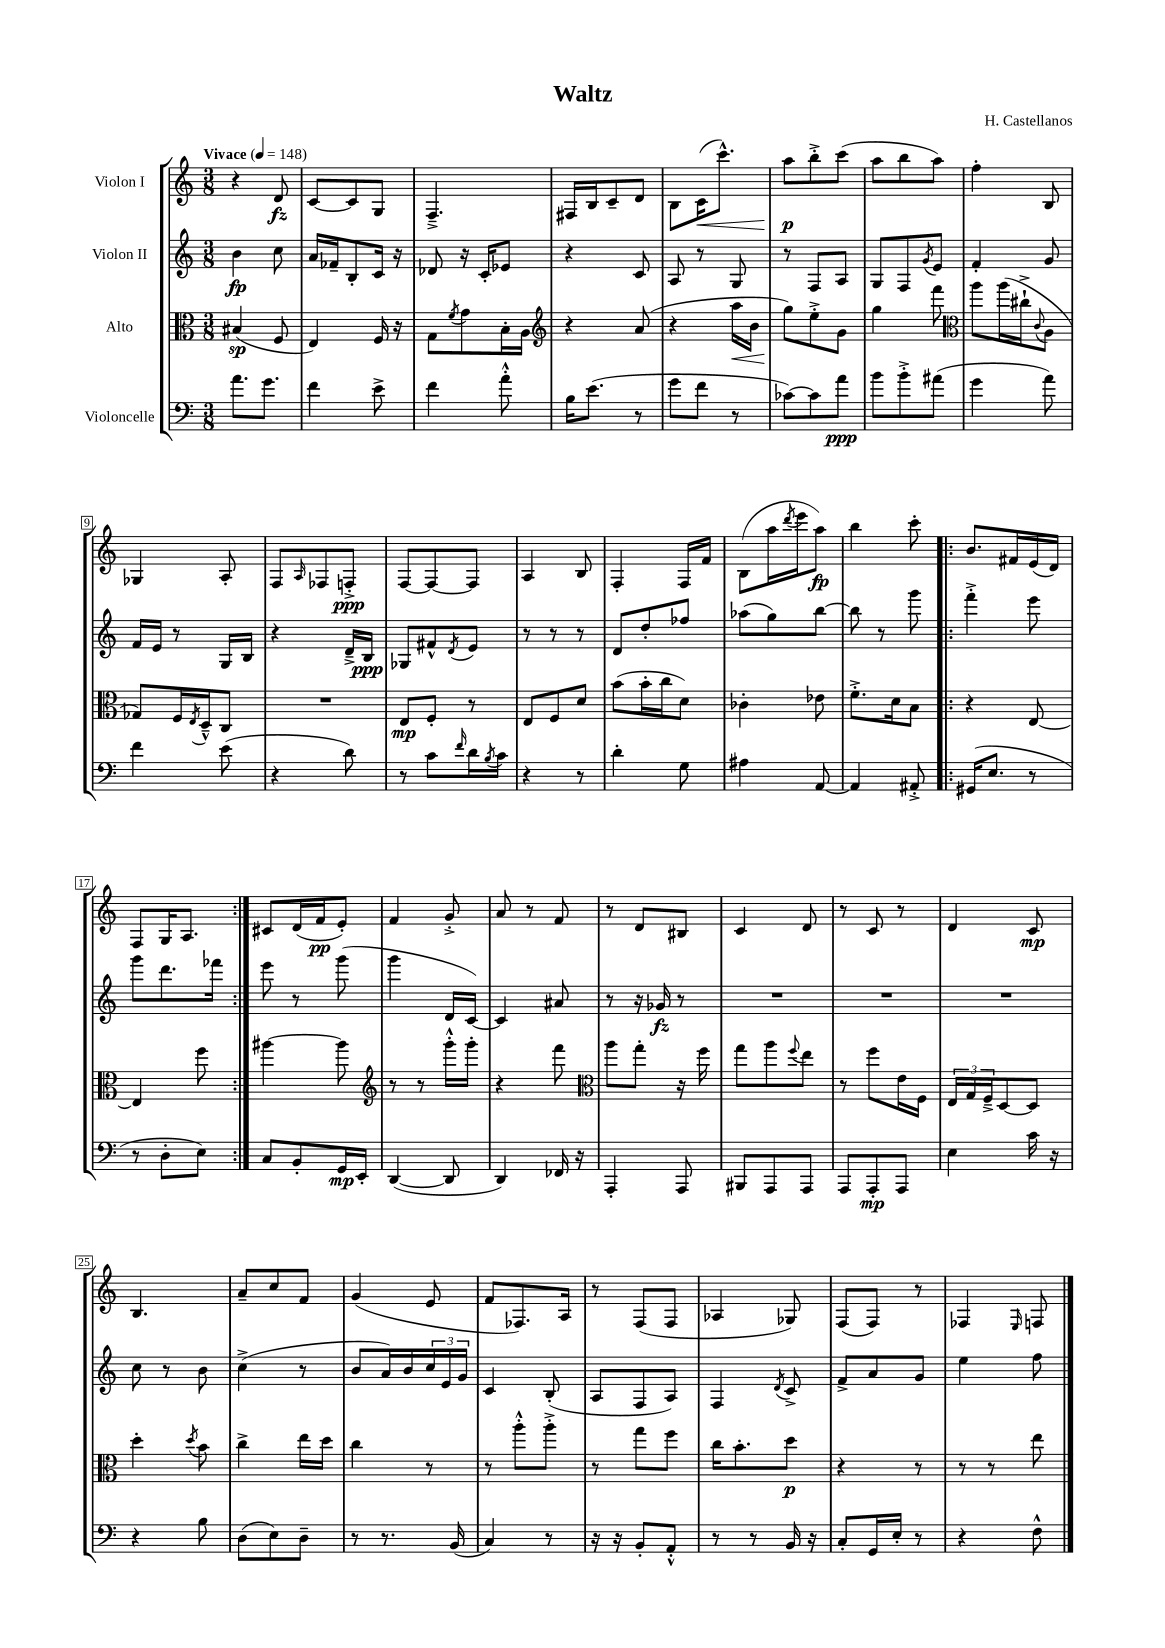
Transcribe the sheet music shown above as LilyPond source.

\header { title = "Waltz" composer = "H. Castellanos" }
<<
\new StaffGroup <<
\new Staff = "s0" \with { instrumentName = "Violon I" } {
    \clef treble \key c \major \numericTimeSignature \time 3/8 \tempo "Vivace" 4 = 148
    r4 d'8\fz |
    c'8~ c'8 g8 |
    f4.---> |
    fis16 b16 c'8-- d'8 |
    b8 c'16\<( c'''8.-^) |
    a''8\p\! b''8-.-> c'''8( |
    a''8 b''8 a''8) |
    f''4-. b8 |
    ges4 a8-. |
    f8 \grace { a16 } fes8 f8-.->\ppp |
    f8~ f8~ f8 |
    a4 b8 |
    f4-. f16 f'16 |
    b8( a''16 \acciaccatura { d'''8 } e'''16 a''8\fp) |
    b''4 c'''8-. |
    \repeat volta 2 { b'8. fis'16 e'16( d'16) |
    f8 g16 a8. | }
    cis'8 d'16( f'16\pp e'8-.) |
    f'4 g'8-.-> |
    a'8 r8 f'8 |
    r8 d'8 bis8 |
    c'4 d'8 |
    r8 c'8 r8 |
    d'4 c'8\mp |
    b4. |
    a'8-- c''8 f'8 |
    g'4( e'8 |
    f'8 fes8.) a16 |
    r8 f8( f8 |
    aes4 ges8) |
    f8( f8) r8 |
    fes4 \grace { e16 } f8 \bar "|." |
}
\new Staff = "s1" \with { instrumentName = "Violon II" } {
    \clef treble \key c \major \numericTimeSignature \time 3/8
    b'4\fp c''8 |
    a'16 fes'16-- b8-. c'16 r16 |
    des'8 r16 c'16-. ees'8 |
    r4 c'8 |
    a8 r8 g8 |
    r8 f8 a8 |
    g8 f8 \acciaccatura { g'8 } e'8 |
    f'4-. g'8 |
    f'16 e'16 r8 g16 b16 |
    r4 d'16---> b16\ppp |
    ges8 fis'8-^ \acciaccatura { d'8 } e'8 |
    r8 r8 r8 |
    d'8 d''8-. fes''8 |
    aes''8( g''8) b''8~ |
    b''8 r8 g'''8 |
    \repeat volta 2 { f'''4-.-> e'''8 |
    g'''8 d'''8. fes'''16 | }
    e'''8 r8 g'''8( |
    g'''4 d'16 c'16~) |
    c'4 ais'8 |
    r8 r16 ges'16\fz r8 |
    R4. |
    R4. |
    R4. |
    c''8 r8 b'8 |
    c''4->( r8 |
    b'8 a'16) b'16 \tuplet 3/2 { c''16 e'16 g'16 } |
    c'4 b8-.( |
    a8 f8 a8) |
    f4 \acciaccatura { d'8 } c'8-> |
    f'8-> a'8 g'8 |
    e''4 f''8 \bar "|." |
}
\new Staff = "s2" \with { instrumentName = "Alto" } {
    \clef alto \key c \major \numericTimeSignature \time 3/8
    bis4\sp( f8 |
    e4) f16 r16 |
    g8 \acciaccatura { f'8 } g'8 b16-. a16 |
    \clef treble r4 a'8( |
    r4 a''16\< b'16 |
    g''8\!) e''8-.-> g'8 |
    g''4 f'''8 |
    \clef alto a''8 a''16( cis''16-!-> \appoggiatura { c'8 } a8 |
    ges8) f16 \acciaccatura { e8 } d16---^ c8 |
    R4. |
    e8\mp f8-. r8 |
    e8 f8 d'8 |
    b'8( b'16-. c''16 d'8) |
    ces'4-. ees'8 |
    f'8.-.-> d'16 b8 |
    \repeat volta 2 { r4 e8~ |
    e4 f''8 | }
    ais''4~ ais''8 |
    \clef treble r8 r8 g'''16-.-^ g'''16-. |
    r4 f'''8 |
    \clef alto a''8 g''8-. r16 f''16 |
    g''8 a''8 \appoggiatura { f''8 } e''8 |
    r8 f''8 e'16 f16 |
    \tuplet 3/2 { e16 g16 f16---> } d8~ d8 |
    d''4-. \acciaccatura { d''8 } b'8 |
    c''4-> e''16 d''16 |
    c''4 r8 |
    r8 a''8-.-^ a''8-.-> |
    r8 g''8 f''8 |
    c''16 b'8.-. d''8\p |
    r4 r8 |
    r8 r8 e''8 \bar "|." |
}
\new Staff = "s3" \with { instrumentName = "Violoncelle" } {
    \clef bass \key c \major \numericTimeSignature \time 3/8
    a'8. g'8. |
    f'4 e'8-> |
    f'4 a'8-.-^ |
    b16 e'8.( r8 |
    g'8 f'8 r8 |
    ces'8~) ces'8 a'8\ppp |
    b'8 b'8-.-> ais'8( |
    g'4 a'8) |
    f'4 e'8( |
    r4 d'8) |
    r8 c'8 \grace { f'16 } d'16 \acciaccatura { b8 } c'16 |
    r4 r8 |
    d'4-. g8 |
    ais4 a,8~ |
    a,4 ais,8-.-> |
    \repeat volta 2 { gis,16( e8. r8 |
    r8 d8-. e8) | }
    c8 b,8-. g,16\mp e,16-. |
    d,4~( d,8 |
    d,4) fes,16 r16 |
    a,,4-. a,,8 |
    bis,,8 a,,8 a,,8 |
    a,,8 a,,8-.\mp a,,8 |
    e4 c'16 r16 |
    r4 b8 |
    d8( e8) d8-- |
    r8 r8. b,16( |
    c4) r8 |
    r16 r16 b,8-. a,8-.-^ |
    r8 r8 b,16 r16 |
    c8-. g,16 e16-. r8 |
    r4 f8-^ \bar "|." |
}
>>
>>
\layout { \context { \Score \override BarNumber.stencil = #(make-stencil-boxer 0.1 0.3 ly:text-interface::print) } }
